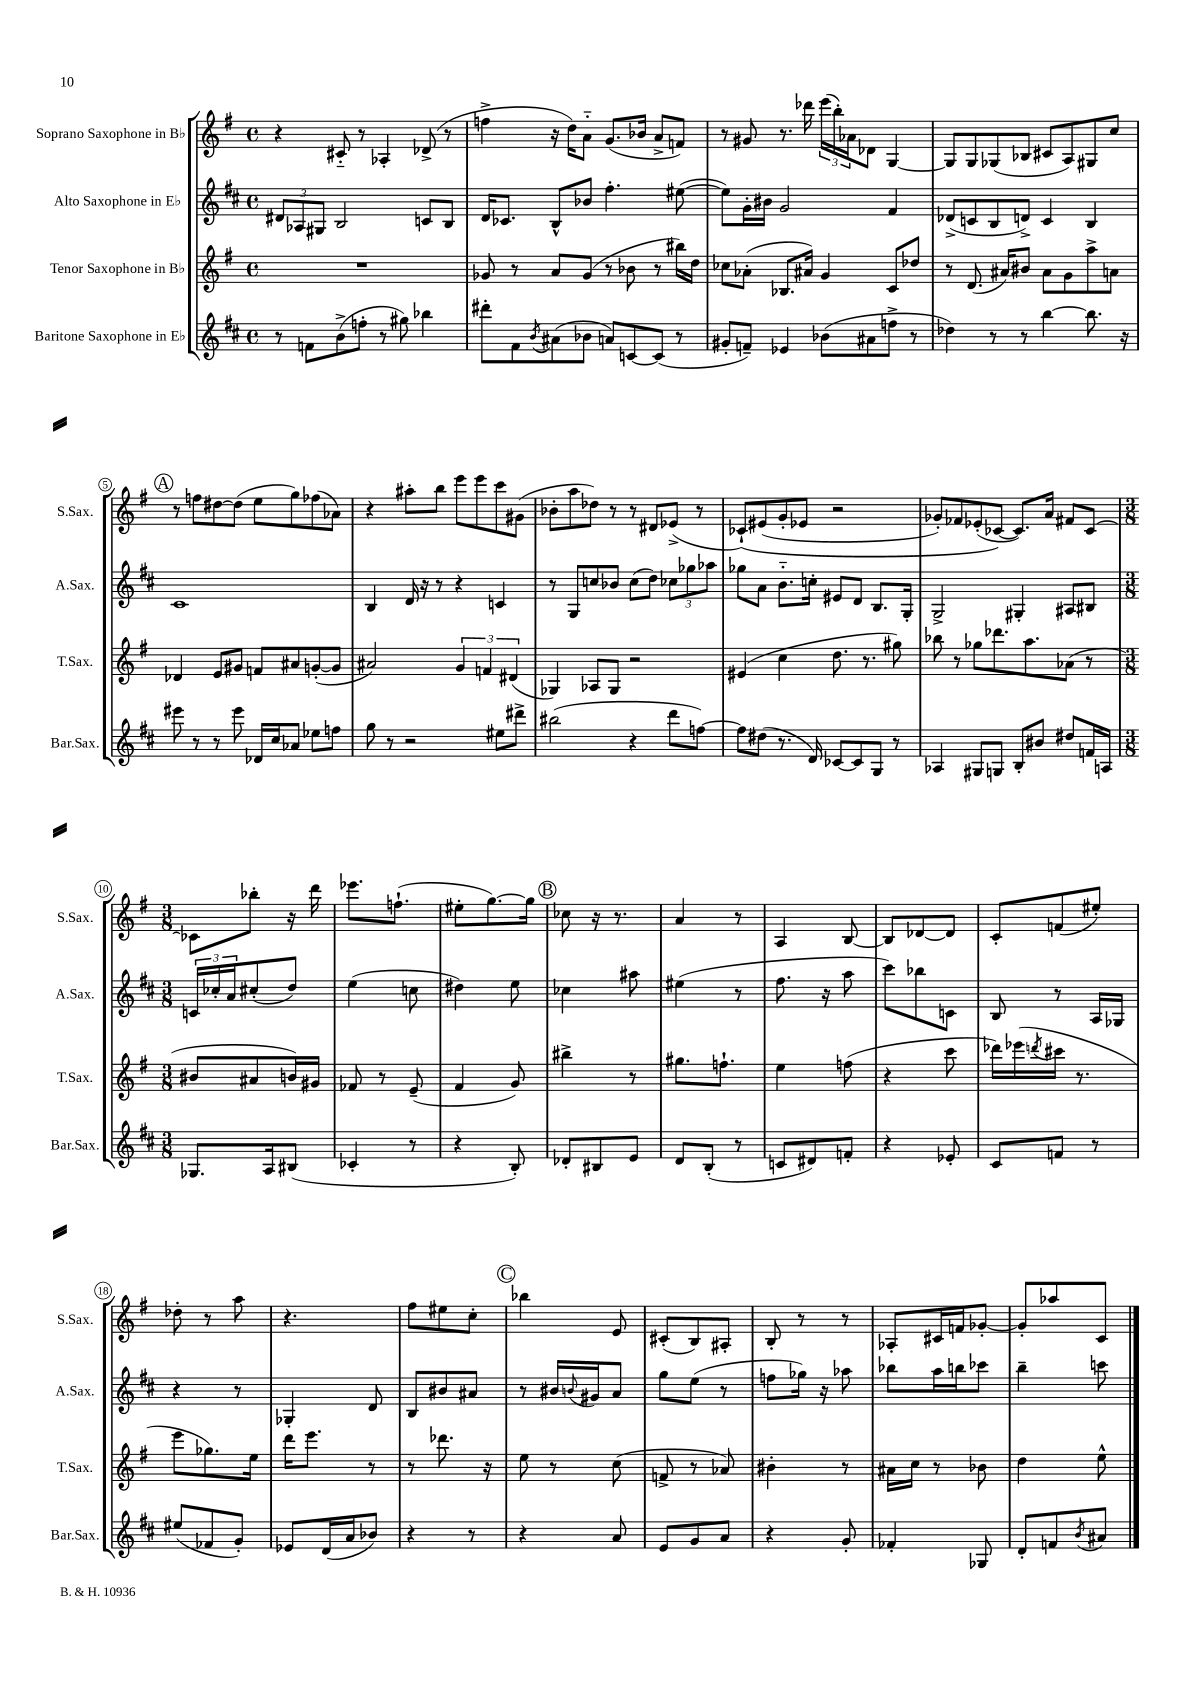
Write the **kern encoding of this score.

**kern	**kern	**kern	**kern
*staff4	*staff3	*staff2	*staff1
*clefG2	*clefG2	*clefG2	*clefG2
*k[f#c#]	*k[f#]	*k[f#c#]	*k[f#]
*M4/4	*M4/4	*M4/4	*M4/4
*met(c)	*met(c)	*met(c)	*met(c)
8r	1r	12d#	4r
.	.	12A-	.
8f	.	.	.
.	.	12G#	.
(8b^	.	2B	8c#'~
8ff'	.	.	8r
8r	.	.	4A-'
8gg#)	.	.	.
4bb-	.	8c	(8d-^
.	.	8B	8r
=	=	=	=
8ddd#'	8g-	16d	4ff^
.	.	8.c-	.
8f#	8r	.	.
8qb	.	.	.
(8a#	8a	8B^^	16r
.	.	.	16dd)
8b-	(8g-	8b-	8a'~
8a)	8r	4.ff#'	(8.g
[8c	8b-	.	.
.	.	.	16b-
(8c]	8r	.	8a^
8r	16bb#)	([8ee#	8f)
.	16dd	.	.
=	=	=	=
8g#'	8cc-	8ee#])	8r
8f~)	(8a-'	16g'	8g#
.	.	16b#	.
4e-	8.B-	2g	8.r
.	16a#)	.	16ddd-
(8b-	4g	.	(24eee
.	.	.	24bb')
.	.	.	24a-
8a#	.	.	8d-
8ff^	8c	4f#	[4G
8r	8dd-	.	.
=	=	=	=
4dd-)	8r	(8d-^	8G]
.	(8.d	8c	8G
8r	.	8B	(8G-
.	16a#)	.	.
8r	8b#	8d^)	8B-
[4bb	8a#	4c	8c#
.	8g	.	8A)
8.bb]	8aa^	4B	8G#
.	8a	.	8cc
16r	.	.	.
=	=	=	=
8eee#	4d-	1c#	8r
8r	.	.	8ff
8r	8e	.	[8dd#
8eee#	8g#	.	(8dd#]
16d-	8f	.	8ee
16cc#	.	.	.
8a-	8a#	.	8gg)
8ee-	([8g'	.	(8ff-
8ff	8g]	.	8a-)
=	=	=	=
8gg	2a#)	4B	4r
8r	.	.	.
2r	.	16d	8aa#'
.	.	16r	.
.	.	8r	8bb
.	6g	4r	8eee
.	.	.	8eee
.	6f	.	.
8ee#	.	4c	8ccc
.	(6d#	.	.
8ddd#^	.	.	(8g#
=	=	=	=
(2bb#	4G-)	8r	8b-'
.	.	8G	8aa
.	8A-	8cc	8dd-)
.	8G-	8b-	8r
4r	2r	(8cc	8r
.	.	8dd)	8d#
8ddd	.	12cc-	(8e-^
.	.	12gg-	.
[8ff)	.	.	8r
.	.	12aa-	.
=	=	=	=
8ff]	(4e#	8gg-	&(8c-`)
(8dd#	.	8a	(8e#
8.r	4cc	8.b'~	8g'
.	.	.	8e-
16d)	.	16cc'	.
[8c-	8.dd	8e#	2r
8c-]	.	8d	.
.	8.r	.	.
8G	.	8.B	.
8r	8gg#)	.	.
.	.	16G'	.
=	=	=	=
4A-	8bb-	2G^	8g-')
.	8r	.	8f-
8G#	8gg-	.	(8e-'
8G	8.ddd-	.	[8c-&)
8B'	.	4G#'	8.c-])
.	8.aa	.	.
8b#	.	.	.
.	.	.	16a
8dd#	(8a-	8A#	8f#
16f	8r	8B#	[8c-
16A	.	.	.
=	=	=	=
*M3/8	*M3/8	*M3/8	*M3/8
8.G-	8b#	24c	8c-]
.	.	24cc-'	.
.	.	24a	.
.	8a#	(8cc#'	8bb-'
16A	.	.	.
(8B#	16b)	8dd)	16r
.	16g#	.	16ddd
=	=	=	=
4c-'	8f-	(4ee	8.eee-
.	8r	.	.
.	.	.	(8.ff`
8r	(8e~	8cc	.
=	=	=	=
4r	4f#	4dd#)	8ee#'
.	.	.	[8.gg)
8B')	8g)	8ee	.
.	.	.	16gg]
=	=	=	=
8d-'	4bb#^	4cc-	8cc-
8B#	.	.	16r
.	.	.	8.r
8e	8r	8aa#	.
=	=	=	=
8d	8.gg#	(4ee#	4a
(8B'	.	.	.
.	8.ff`	.	.
8r	.	8r	8r
=	=	=	=
8c	4ee	8.ff#	4A
8d#)	.	.	.
.	.	16r	.
8f'	(8ff	8aa	[8B
=	=	=	=
4r	4r	8ccc#)	8B]
.	.	8bb-	[8d-
8e-'	8ccc	8c	8d-]
=	=	=	=
8c#	16ddd-)	8B	8c'
.	(16eee-	.	.
.	8qddd	.	.
8f	16ccc#	8r	(8f
.	8.r	.	.
8r	.	16A	8ee#')
.	.	16G-	.
=	=	=	=
(8ee#	8eee	4r	8dd-'
8f-	8.gg-)	.	8r
8g')	.	8r	8aa
.	16ee	.	.
=	=	=	=
8e-	16ddd	4G-'	4.r
.	8.eee	.	.
(16d	.	.	.
16a	.	.	.
8b-)	8r	8d	.
=	=	=	=
4r	8r	8B	8ff#
.	8.ddd-	8b#	8ee#
8r	.	8a#	8cc'
.	16r	.	.
=	=	=	=
4r	8ee	8r	4bb-
.	8r	16b#	.
.	.	8qqb	.
.	.	16g#	.
8a	(8cc	8a	8e
=	=	=	=
8e	8f^	8gg	(8c#'
8g	8r	(8ee	8B)
8a	8a-)	8r	8A#'
=	=	=	=
4r	4b#'	8ff	8B'
.	.	16gg-)	8r
.	.	16r	.
8g'	8r	8aa-	8r
=	=	=	=
4f-'	16a#	8bb-	8A-'
.	16cc	.	.
.	8r	16aa	16c#
.	.	16bb	16f
8G-	8b-	8ccc-	[8g-'
=	=	=	=
8d'	4dd	4bb~	8g-']
8f	.	.	8aa-
8qb	.	.	.
8a#	8ee^^	8ccc	8c
==	==	==	==
*-	*-	*-	*-
